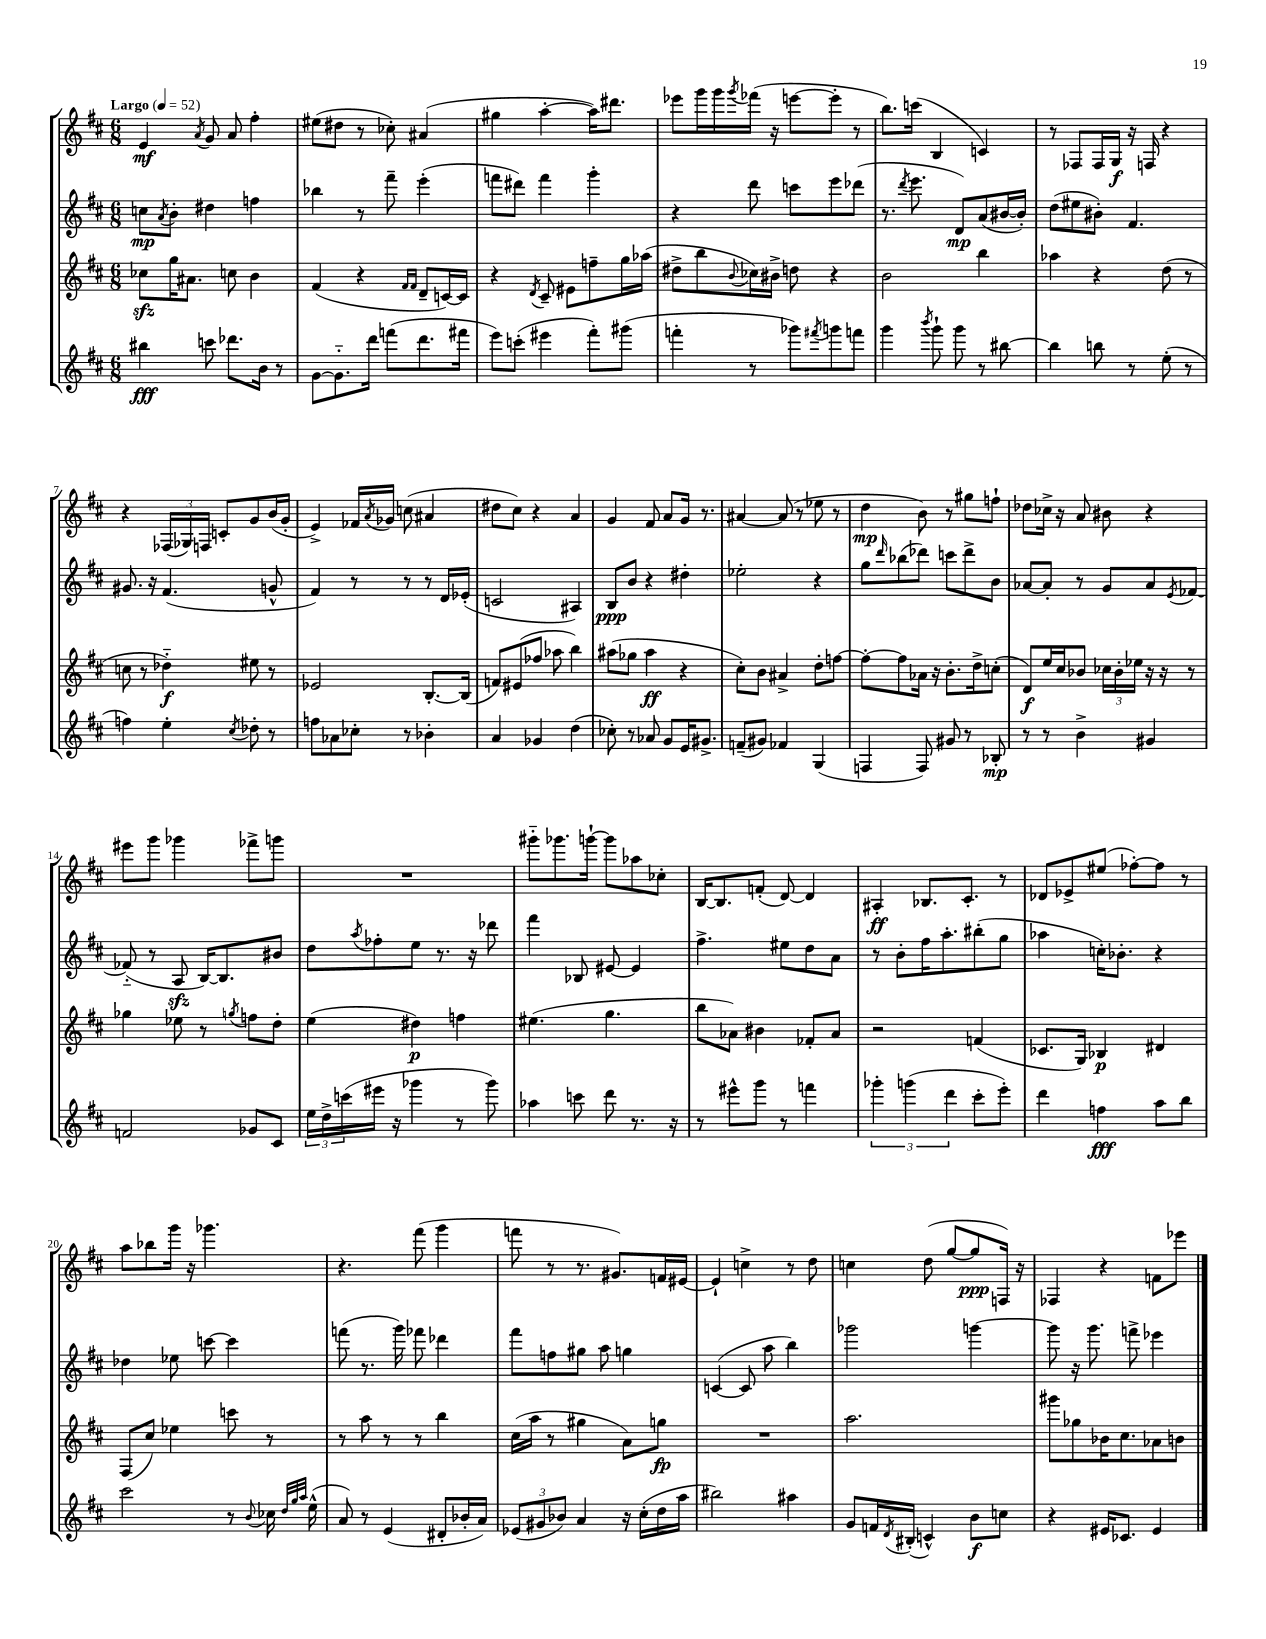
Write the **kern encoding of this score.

**kern	**dynam	**kern	**dynam	**kern	**dynam	**kern	**dynam
*part4	*part4	*part3	*part3	*part2	*part2	*part1	*part1
*staff4	*staff4	*staff3	*staff3	*staff2	*staff2	*staff1	*staff1
*clefG2	*	*clefG2	*	*clefG2	*	*clefG2	*
*k[f#c#]	*	*k[f#c#]	*	*k[f#c#]	*	*k[f#c#]	*
*M6/8	*	*M6/8	*	*M6/8	*	*M6/8	*
*MM52	*	*MM52	*	*MM52	*	*MM52	*
=1	=1	=1	=1	=1	=1	=1	=1
!	!	!	!	!	!	!LO:TX:a:B:t=Largo	!
4bb#X\	fff	8cc-Xzz\L	.	8ccn\L	mp	4e/	mf
.	.	.	.	8qa/	.	.	.
.	.	16gg\K	.	8b'\J	.	.	.
.	.	8.a#X\J	.	.	.	.	.
.	.	.	.	.	.	8qa/	.
8cccn\	.	.	.	4dd#X\	.	8g/	.
8.ddd-X\L	.	8ccn\	.	.	.	8a/	.
.	.	4b\	.	4ffn\	.	4ff#'\	.
16b\Jk	.	.	.	.	.	.	.
8r	.	.	.	.	.	.	.
=2	=2	=2	=2	=2	=2	=2	=2
[8g\L	.	(4f#/	.	4bb-X\	.	(8ee#X\L	.
8.g\]	.	.	.	.	.	8dd#X\J	.
.	.	4r	.	8r	.	8r	.
16ddd\Jk	.	.	.	.	.	.	.
(8fffn\L	.	.	.	8fff#~\	.	8cc-X'\)	.
.	.	16qqf#/LL	.	.	.	.	.
.	.	16qqf#/JJ	.	.	.	.	.
8.ddd\	.	8d~/L	.	(4eee'\	.	(4a#X/	.
.	.	[16cn/L)	.	.	.	.	.
16fff#X\Jk	.	16c/JJ]	.	.	.	.	.
=3	=3	=3	=3	=3	=3	=3	=3
8eee\L)	.	4r	.	8fffn\L	.	4gg#X\	.
(8cccn'\J	.	.	.	8ddd#X\J)	.	.	.
.	.	8qd/	.	.	.	.	.
4eee#X\	.	8c#~/	.	4fff\	.	[4aa'\	.
.	.	8e#X\L	.	.	.	.	.
8fff#'\L)	.	8ffn~\	.	4ggg'\	.	16aa\KL])	.
.	.	.	.	.	.	8.ddd#X\J	.
(8ggg#X\J	.	16gg\L	.	.	.	.	.
.	.	(16aa-X\JJ	.	.	.	.	.
=4	=4	=4	=4	=4	=4	=4	=4
4fffn'\	.	8dd#X^\L	.	4r	.	8eee-X\L	.
.	.	8bb\	.	.	.	16ggg\L	.
.	.	.	.	.	.	16ggg\	.
.	.	8qqb/	.	.	.	8qggg/	.
8r	.	16cc-X\L)	.	8ddd\	.	(16fff-X\JJ	.
.	.	16b#X^\JJ	.	.	.	16r	.
8ggg-X\L)	.	8ddn\	.	8cccn\L	.	[8eeen\L	.
8qfff#X/	.	.	.	.	.	.	.
8gggn\	.	4r	.	8eee\	.	8eee'\J]	.
8fffn\J	.	.	.	(8ddd-X\J	.	8r	.
=5	=5	=5	=5	=5	=5	=5	=5
4ggg\	.	2b\	.	8.r	.	8.bb\L)	.
.	.	.	.	8qddd/	.	.	.
.	.	.	.	8.eee\	.	(16cccn\Jk	.
8qbbb/	.	.	.	.	.	.	.
8ggg`\	.	.	.	.	.	4B/	.
8ggg\	.	.	.	8d/L)	mp	.	.
8r	.	4bb\	.	(8a/	.	4cn/)	.
[8bb#X\	.	.	.	[16b#X/L	.	.	.
.	.	.	.	16b#'/JJ])	.	.	.
=6	=6	=6	=6	=6	=6	=6	=6
4bb#\]	.	4aa-X\	.	(8dd\L	.	8r	.
.	.	.	.	8ee#X\	.	8F-X/L	.
8bbn\	.	4r	.	8b#X'\J)	.	16F-/L	.
.	.	.	.	.	.	16G/JJ	f
8r	.	.	.	4.f#/	.	16r	.
.	.	.	.	.	.	16Fn/	.
(8ee'\	.	(8dd\	.	.	.	4r	.
8r	.	8r	.	.	.	.	.
!!LO:LB:g=z
=7	=7	=7	=7	=7	=7	=7	=7
4ffn\)	.	8ccn\	.	8.g#X/	.	4r	.
.	.	8r	.	.	.	.	.
.	.	.	.	16r	.	.	.
4ee'\	.	4dd-X\)	f	(4.f#/	.	(24F-X/LL	.
.	.	.	.	.	.	24G-X/)	.
.	.	.	.	.	.	24Fn/JJ	.
.	.	.	.	.	.	8cn'/L	.
8qcc#/	.	.	.	.	.	.	.
8dd-X'\	.	8ee#X\	.	.	.	8g/	.
8r	.	8r	.	8gn^^/	.	(16b/L	.
.	.	.	.	.	.	16g'/JJ	.
=8	=8	=8	=8	=8	=8	=8	=8
8ffn\L	.	2e-X/	.	4f#/)	.	4e^/)	.
8a-X\	.	.	.	.	.	.	.
8cc-X'\J	.	.	.	8r	.	16f-X/LL	.
.	.	.	.	.	.	8qa/	.
.	.	.	.	.	.	16g-X/JJ	.
8r	.	.	.	8r	.	(8ccn\	.
4b-X'\	.	[8.B'/L	.	8r	.	4a#X/	.
.	.	.	.	16d/LL	.	.	.
.	.	(16B/Jk]	.	(16e-X'/JJ	.	.	.
=9	=9	=9	=9	=9	=9	=9	=9
4a/	.	8fn/L)	.	2cn/	.	8dd#X\L	.
.	.	(8e#X/	.	.	.	8cc#\J)	.
4g-X/	.	8ff-X/J	.	.	.	4r	.
.	.	8aa-X\	.	.	.	.	.
(4dd\	.	4bb\)	.	4A#X/)	.	4a/	.
=10	=10	=10	=10	=10	=10	=10	=10
8cc-X'\)	.	(8aa#X\L	.	8B/L	ppp	4g/	.
8r	.	8gg-X\J	.	8b/J	.	.	.
8a-X/	.	4aa#\	ff	4r	.	8f#/	.
8g/L	.	.	.	.	.	8a/L	.
16e/K	.	4r	.	4dd#X'\	.	16g/Jk	.
8.g#X^/J	.	.	.	.	.	8.r	.
=11	=11	=11	=11	=11	=11	=11	=11
(8fn~/L	.	8cc#'\L)	.	2ee-X'\	.	[4a#X/	.
8g#X/J)	.	8b\J	.	.	.	.	.
4f-X/	.	4a#X^/	.	.	.	(8a#/]	.
.	.	.	.	.	.	8r	.
(4G/	.	8dd'\L	.	4r	.	8ee-X\	.
.	.	[8ffn\J	.	.	.	8r	.
=12	=12	=12	=12	=12	=12	=12	=12
4Fn/	.	8ff'\L_	.	8gg\L	.	4dd\	mp
.	.	.	.	16qqddd/	.	.	.
.	.	8ff\]	.	(8bb-X\	.	.	.
8F/)	.	16a-X\Jk	.	8ddd-X\J)	.	8b\)	.
.	.	16r	.	.	.	.	.
8g#X/	.	8.b'\L	.	8cccn\L	.	8r	.
8r	.	.	.	8ddd-^\	.	8gg#X\L	.
.	.	16dd^\k	.	.	.	.	.
8B-X'/	mp	(8ccn'\J	.	8b\J	.	8ffn`\J	.
=13	=13	=13	=13	=13	=13	=13	=13
8r	.	8d/L)	f	[8a-X/L	.	8dd-X\L	.
8r	.	16ee/L	.	8a-'/J]	.	16cc-X^\Jk	.
.	.	16cc#/J	.	.	.	16r	.
4b^\	.	8b-X/J	.	8r	.	8a/	.
.	.	24cc-X\LL	.	8g/L	.	8b#X\	.
.	.	24b-'\	.	.	.	.	.
.	.	24ee-X\JJ	.	.	.	.	.
4g#X/	.	16r	.	8a-/	.	4r	.
.	.	16r	.	.	.	.	.
.	.	.	.	8qe/	.	.	.
.	.	8r	.	[8f-X/J	.	.	.
!!LO:LB:g=z
=14	=14	=14	=14	=14	=14	=14	=14
2fn/	.	4gg-X\	.	(8f-X/]	.	8eee#X\L	.
.	.	.	.	8r	.	8ggg\J	.
.	.	8ee-X\	.	8Azz/	.	4ggg-X\	.
.	.	8r	.	[16B/KL)	.	.	.
.	.	.	.	8.B/]	.	.	.
.	.	8qggn/	.	.	.	.	.
8g-X/L	.	8ffn\L	.	.	.	8fff-X^\L	.
8c#/J	.	8dd'\J	.	8b#X/J	.	8gggn\J	.
=15	=15	=15	=15	=15	=15	=15	=15
24ee\LL	.	(4ee\	.	8dd\L	.	2.r	.
24dd^\	.	.	.	.	.	.	.
(24cccn\	.	.	.	.	.	.	.
.	.	.	.	8qaa/	.	.	.
16eee#X\JJ	.	.	.	8ff-X'\	.	.	.
16r	.	.	.	.	.	.	.
4ggg-X\	.	4dd#X\)	p	8ee\J	.	.	.
.	.	.	.	8.r	.	.	.
8r	.	4ffn\	.	.	.	.	.
.	.	.	.	16r	.	.	.
8ggg-\)	.	.	.	8ddd-X\	.	.	.
=16	=16	=16	=16	=16	=16	=16	=16
4aa-X\	.	(4.ee#X\	.	4fff#\	.	8ggg#X\L	.
.	.	.	.	.	.	8.ggg-X\	.
8cccn\	.	.	.	8B-X/	.	.	.
.	.	.	.	.	.	[16gggn`\Jk	.
8ddd\	.	4.gg\	.	[8e#X/	.	8ggg\L]	.
8.r	.	.	.	4e#/]	.	8aa-X\	.
.	.	.	.	.	.	8cc-X'\J	.
16r	.	.	.	.	.	.	.
=17	=17	=17	=17	=17	=17	=17	=17
8r	.	8bb\L	.	4.ff#^\	.	[16B/KL	.
.	.	.	.	.	.	8.B/]	.
8eee#X^^\L	.	8a-X\J)	.	.	.	.	.
8ggg\J	.	4b#X\	.	.	.	(8fn'/J	.
8r	.	.	.	8ee#X\L	.	[8d/)	.
4fffn\	.	8f-X'/L	.	8dd\	.	4d/]	.
.	.	8a-/J	.	8a\J	.	.	.
=18	=18	=18	=18	=18	=18	=18	=18
6ggg-X'\	.	2r	.	8r	.	4A#X'/	ff
.	.	.	.	8b'\L	.	.	.
(6gggn\	.	.	.	.	.	.	.
.	.	.	.	16ff#\K	.	8.B-X/L	.
.	.	.	.	8.aa'\	.	.	.
6ddd\	.	.	.	.	.	.	.
.	.	.	.	.	.	8.c#'/J	.
8ccc#'\L	.	(4fn/	.	(8bb#X'\	.	.	.
8eee'\J)	.	.	.	8gg\J	.	8r	.
=19	=19	=19	=19	=19	=19	=19	=19
4ddd\	.	8.c-X/L	.	4aa-X\	.	8d-X/L	.
.	.	.	.	.	.	8e-X^/	.
.	.	16G/Jk)	.	.	.	.	.
4ffn\	fff	4B-X/	p	16ccn'\KL)	.	(8ee#X/J	.
.	.	.	.	8.b-X'\J	.	.	.
.	.	.	.	.	.	[8ff-X'\L)	.
8aa\L	.	4d#X/	.	4r	.	8ff-\J]	.
8bb\J	.	.	.	.	.	8r	.
!!LO:LB:g=z
=20	=20	=20	=20	=20	=20	=20	=20
2ccc#\	.	(8F#/L	.	4dd-X\	.	8aa\L	.
.	.	8cc#/J)	.	.	.	8bb-X\	.
.	.	4ee-X\	.	8ee-X\	.	16ggg\Jk	.
.	.	.	.	.	.	16r	.
.	.	.	.	[8cccn\	.	4.ggg-X\	.
8r	.	8cccn\	.	4ccc\]	.	.	.
8qqb/	.	.	.	.	.	.	.
16cc-X\	.	8r	.	.	.	.	.
32qqdd/LLL	.	.	.	.	.	.	.
32qqgg/	.	.	.	.	.	.	.
32qqaa/JJJ	.	.	.	.	.	.	.
(16ee^^\	.	.	.	.	.	.	.
=21	=21	=21	=21	=21	=21	=21	=21
8a/)	.	8r	.	(8fffn\	.	4.r	.
8r	.	8aa\	.	8.r	.	.	.
(4e/	.	8r	.	.	.	.	.
.	.	.	.	16ggg\)	.	.	.
.	.	8r	.	8fff-X\	.	(8fff#\	.
8d#X'/L	.	4bb\	.	4ddd-X\	.	4ggg\	.
16b-X'/L	.	.	.	.	.	.	.
16a/JJ)	.	.	.	.	.	.	.
=22	=22	=22	=22	=22	=22	=22	=22
(12e-X/L	.	(16cc#\LL	.	8fff#\L	.	8fffn\	.
.	.	16aa\JJ	.	.	.	.	.
12g#X/	.	.	.	.	.	.	.
.	.	8r	.	8ffn\	.	8r	.
12b-X/J)	.	.	.	.	.	.	.
4a/	.	4gg#X\	.	8gg#X\J	.	8.r	.
.	.	.	.	8aa\	.	.	.
.	.	.	.	.	.	8.g#X/L)	.
16r	.	8a\L)	.	4ggn\	.	.	.
(16cc#'\LL	.	.	.	.	.	.	.
16dd\	.	8ggn\J	fp	.	.	16fn/L	.
16aa\JJ	.	.	.	.	.	[16e#X/JJ	.
=23	=23	=23	=23	=23	=23	=23	=23
2bb#X\)	.	2.r	.	([4cn/	.	4e#`/]	.
.	.	.	.	8c/]	.	4ccn^\	.
.	.	.	.	8aa\	.	.	.
4aa#X\	.	.	.	4bb\)	.	8r	.
.	.	.	.	.	.	8dd\	.
=24	=24	=24	=24	=24	=24	=24	=24
8g/L	.	2.aa\	.	2ggg-X\	.	4ccn\	.
16fn/L	.	.	.	.	.	.	.
8qd/	.	.	.	.	.	.	.
(16B#X'/JJ	.	.	.	.	.	.	.
4cn^^/)	.	.	.	.	.	(8dd\	.
.	.	.	.	.	.	[8gg/L	.
8b\L	f	.	.	[4gggn\	.	8gg/]	ppp
8ccn\J	.	.	.	.	.	16Fn/Jk)	.
.	.	.	.	.	.	16r	.
=25	=25	=25	=25	=25	=25	=25	=25
4r	.	8ggg#X\L	.	8ggg\]	.	4F-X/	.
.	.	8gg-X\	.	16r	.	.	.
.	.	.	.	8.ggg\	.	.	.
16e#X/KL	.	16b-X\K	.	.	.	4r	.
8.c-X/J	.	8.cc#\	.	.	.	.	.
.	.	.	.	8fffn^\	.	.	.
4e#/	.	8a-X\	.	4eee-X\	.	8fn\L	.
.	.	8bn\J	.	.	.	8eee-X\J	.
==	==	==	==	==	==	==	==
*-	*-	*-	*-	*-	*-	*-	*-
